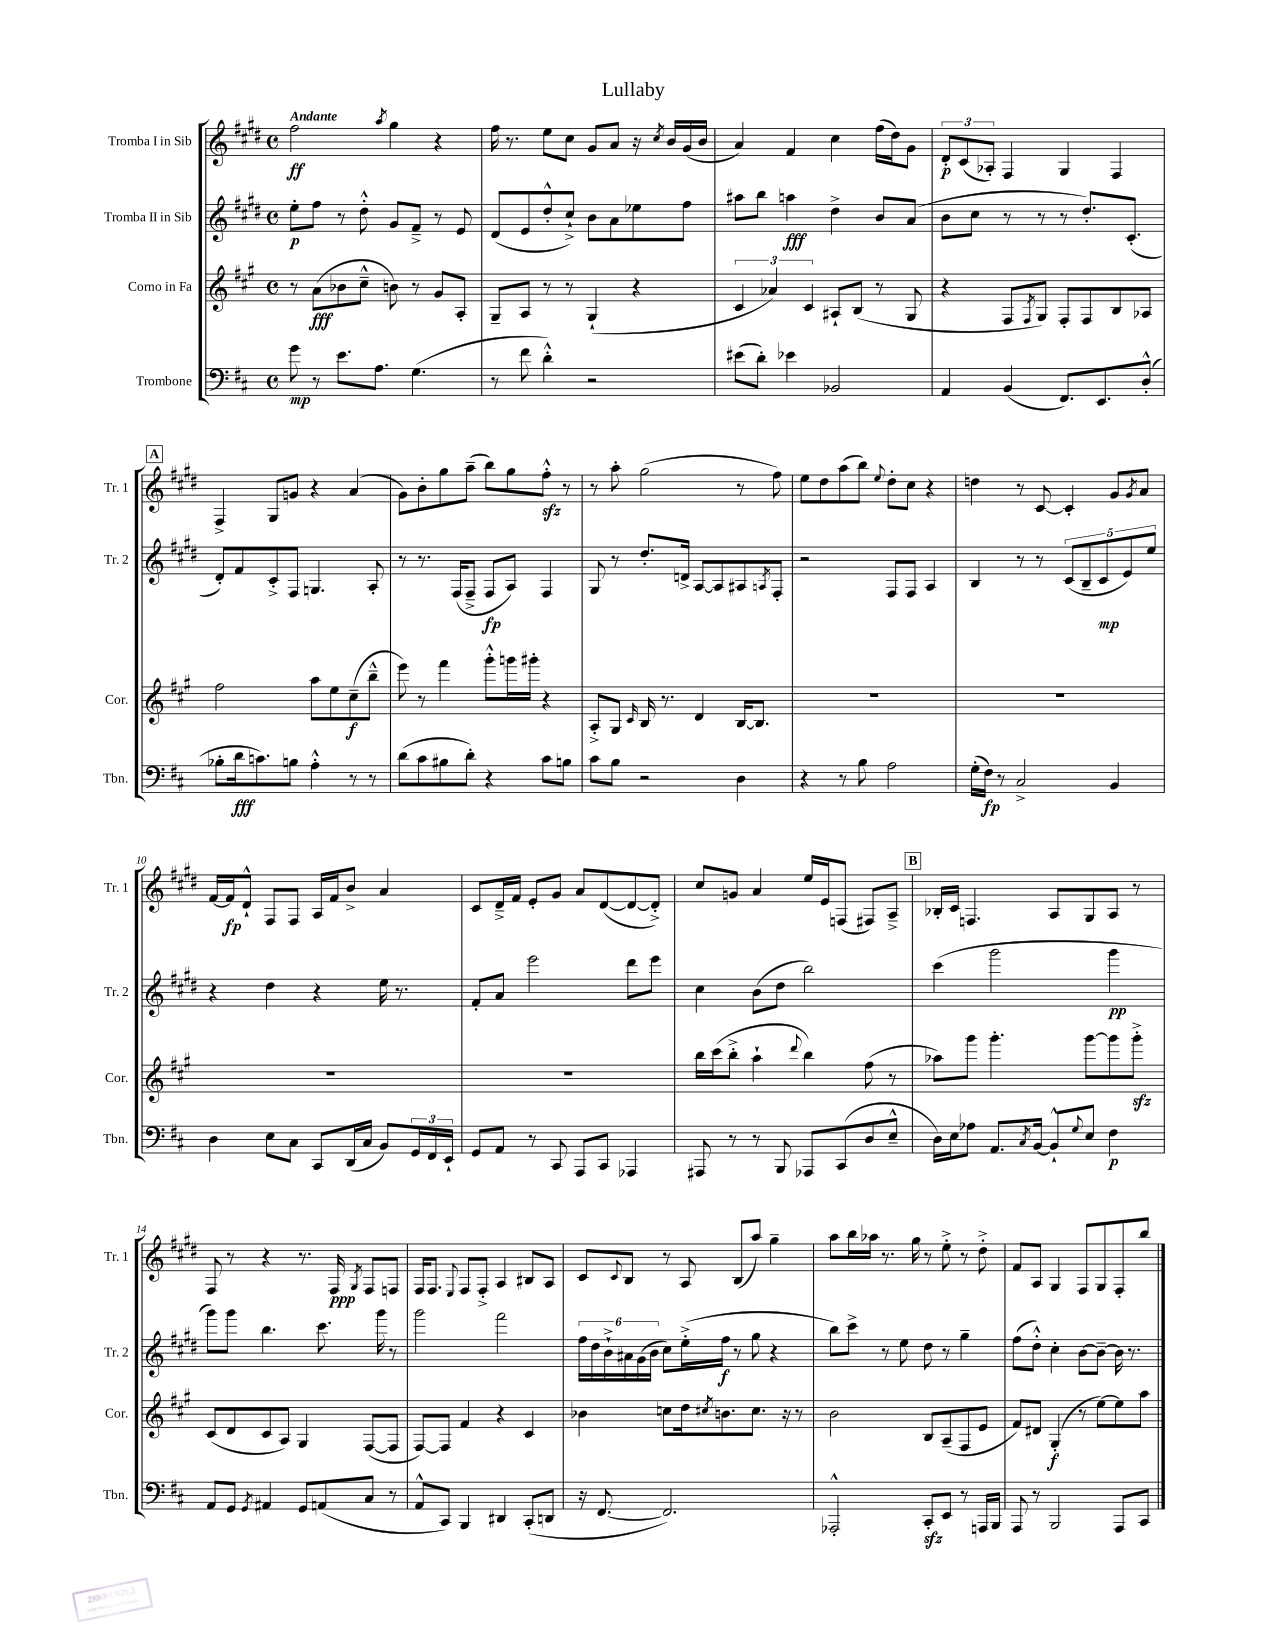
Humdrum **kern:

**kern	**kern	**kern	**kern
*staff4	*staff3	*staff2	*staff1
*clefF4	*clefG2	*clefG2	*clefG2
*k[f#c#]	*k[f#c#g#]	*k[f#c#g#d#]	*k[f#c#g#d#]
*M4/4	*M4/4	*M4/4	*M4/4
*met(c)	*met(c)	*met(c)	*met(c)
8g\	8r	8ee'\L	2ff#\
8r	(8a\L	8ff#\J	.
8.e\L	8b-\	8r	.
.	8cc#~^^\J	8dd#'^^\	.
8.A\J	.	.	.
.	.	.	8qaa/
.	8b\)	8g#/L	4gg#\
(4.G\	8r	8f#~^/J	.
.	8g#/L	8r	4r
.	8A'/J	8e/	.
=	=	=	=
8r	8G#~/L	(8d#/L	16ff#\
.	.	.	8.r
8f#\	8A/J	8e/	.
4d'^^\)	8r	8dd#'^^/	8ee\L
.	8r	8cc#`^/J)	8cc#\J
2r	(4G#`/	8b\L	8g#/L
.	.	8a\	8a/J
.	4r	8ee-\	16r
.	.	.	8qcc#/
.	.	.	16b/LL
.	.	8ff#\J	(16g#/
.	.	.	16b/JJ
=	=	=	=
(8e#\L	6c#/	8aa#\L	4a/)
8d'\J)	.	8bb\J	.
.	6a-/)	.	.
4e-\	.	4aa\	4f#/
.	6c#/	.	.
2BB-/	8A#`/L	4dd#^\	4cc#\
.	(8B/J	.	.
.	8r	8b/L	(16ff#\LL
.	.	.	16dd#\J)
.	8G#/	(8a/J	8g#\J
=	=	=	=
4AA/	4r	8b\L	12d#'/L
.	.	.	(12c#/
.	.	8cc#\J	.
.	.	.	12A-'/J)
(4BB/	8F#/L	8r	4F#/
.	8qF#/	.	.
.	8G#/J)	8r	.
8.FF#/L)	8F#'/L	8r	4G#/
.	8F#/	8.dd#'/L)	.
8.EE/	.	.	.
.	8B/	.	4F#/
.	.	(8.c#'/J	.
(8D'^^/J	8A-/J	.	.
=	=	=	=
8B-'\L	2ff#\	8d#'/L)	4F#^/
16d\k	.	8f#/	.
8.c\)	.	.	.
.	.	8c#'^/	8G#/L
8B\J	.	8F#/J	8g/J
4A'^^\	8aa\L	4.G/	4r
.	8ee\	.	.
8r	(8cc#~\	.	(4a/
8r	8bb~^^\J	8A'/	.
=	=	=	=
(8d\L	8eee\)	8r	8g#\L)
8c#\	8r	8.r	8b'\
8B#\	4fff#\	.	8gg#\
.	.	(16F#/LK	.
8d'\J)	.	8F#~^/J	(8aa~\J
4r	8ggg#'^^\L	8F#/L	8bb\L)
.	16ggg\L	8A/J)	8gg#\
.	16ggg#'\JJ	.	.
8c#\L	4r	4F#/	8ff#'^^\J
8B\J	.	.	8r
=	=	=	=
8c#\L	8A'^/L	8G#/	8r
8B\J	8G#/J	8r	8aa'\
.	16qqc#/	.	.
2r	16B/	8.dd#'/L	(2gg#\
.	8.r	.	.
.	.	16d^/Jk	.
.	4d/	[8A/L	.
.	.	8A/]	.
4D\	[16B/LK	8A#/	8r
.	8.B/]J	.	.
.	.	8qA/	.
.	.	8F#'/J	8ff#\)
=	=	=	=
4r	1r	2r	8ee\L
.	.	.	8dd#\
8r	.	.	(8aa\
8B\	.	.	8bb\J)
.	.	.	8qqee/
2A\	.	8F#/L	8dd#'\L
.	.	8F#/J	8cc#\J
.	.	4A/	4r
=	=	=	=
(16G'\LL	1r	4B/	4dd\
16F#\JJ)	.	.	.
8r	.	.	.
2C#^/	.	8r	8r
.	.	8r	[8c#/
.	.	(10c#/L	4c#'/]
.	.	10B~/	.
.	.	10c#/	.
4BB/	.	.	8g#/L
.	.	10e/)	.
.	.	.	8qg#/
.	.	.	8a/J
.	.	10ee/J	.
=	=	=	=
4D\	1r	4r	[16f#/LL
.	.	.	16f#/]J
.	.	.	8d#`^^/J
8E\L	.	4dd#\	8F#/L
8C#\J	.	.	8F#/J
8CC#/L	.	4r	16A/LL
.	.	.	16f#/J
(16DD/L	.	.	8b^/J
16C#/JJ	.	.	.
8BB/L)	.	16ee\	4a/
.	.	8.r	.
24GG/L	.	.	.
24FF#/	.	.	.
24EE`/JJ	.	.	.
=	=	=	=
8GG/L	1r	8f#'/L	8c#/L
8AA/J	.	8a/J	16d#~^/L
.	.	.	16f#/JJ
8r	.	2eee\	8e'/L
8CC#/	.	.	8g#/J
8AAA/L	.	.	8a/L
8CC#/J	.	.	([8d#/
4AAA-/	.	8ddd#\L	8d#/_
.	.	8eee\J	8d#'^/]J)
=	=	=	=
8AAA#/	16bb\LL	4cc#\	8cc#/L
.	(16ccc#\J	.	.
8r	8bb'^\J	.	8g/J
8r	4aa`\	(8b\L	4a/
8BBB/	.	8dd#\J	.
.	8qqddd/	.	.
8AAA-/L	4bb\)	2bb\)	16ee/LL
.	.	.	16e/J
(8CC#/	.	.	(8F/J
8D/	(8ff#\	.	8F#/L)
8E~^^/J	8r	.	8A~^/J
=	=	=	=
16D\LL)	8aa-\L)	(4ccc#\	16B-'/LL
16E\J	.	.	16c#/JJ
8A-\J	8ggg#\J	.	4.F/
8.AA/L	4.ggg#'\	2ggg#\	.
8qC#/	.	.	.
[16BB/Jk	.	.	.
8BB`^^/]L	.	.	8A/L
8qqG/	.	.	.
8E/J	[8ggg#\L	.	8G#/
4F#\	8ggg#\]	4ggg#\	8A/J
.	8ggg#'^\J	.	8r
=	=	=	=
8AA/L	(8c#/L	8ggg#\L)	8F#/
8GG/J	8d/	8ggg#\J	8r
8qGG/	.	.	.
4AA#/	8c#/	4.bb\	4r
.	8A/J)	.	.
8GG/L	4G#/	.	8.r
(8AA/	.	8.ccc#\	.
.	.	.	16F#/
.	.	.	8qG#/
8C#/J	([8F#/L	.	8F#/L
.	.	16ggg#\	.
8r	8F#/]J	8r	8F/J
=	=	=	=
8AA^^/L	[8F#/L)	2ggg#\	16F#/LK
.	.	.	8.F#/J
8CC#/J)	8F#/]J	.	.
.	.	.	8qqE/
4BBB/	4f#/	.	8F#/L
.	.	.	8F#'^/J
4DD#/	4r	2fff#\	4A/
(8CC#'/L	4c#/	.	8B#/L
8DD/J	.	.	8A/J
=	=	=	=
16r	4b-\	24ff#\LL	8c#/L
.	.	24dd#\	.
[8.FF#/	.	.	.
.	.	24b`^\	.
.	.	.	8qqc#/
.	.	24a#\	8B/J
.	.	(24g#\	.
.	.	24b\JJ	.
2.FF#/])	8cc\L	8cc#\L)	8r
.	16dd\k	(16ee'^\L	8A/
.	8qcc#/	.	.
.	8.b\	16ff#\JJ	.
.	.	8r	(8B/L
.	8.cc#\J	8gg#\	8aa/J)
.	.	4r	4gg#~\
.	16r	.	.
.	8r	.	.
=	=	=	=
2AAA-'^^/	2b\	8bb\L)	8aa\L
.	.	8ccc#^\J	16bb\L
.	.	.	16aa-\JJ
.	.	8r	8.r
.	.	8ee\	.
.	.	.	16gg#\
8CC#'/L	8B/L	8dd#\	8r
8EE/J	(8A~/	8r	8ee'^\
8r	8F#/	4gg#~\	8r
16AAA/LL	8e/J	.	8dd#'^\
16BBB/JJ	.	.	.
=	=	=	=
8AAA/	8f#/L)	(8ff#\L	8f#/L
8r	8d#/J	8dd#'^^\J)	8A/J
2BBB/	(4G#'/	4cc#'\	4G#/
.	8r	[8b\L	8F#/L
.	[8ee\L)	8b~\_J	8G#/
8AAA/L	8ee\]	16b\]	8F#'/
.	.	8.r	.
8CC#/J	8aa\J	.	8bb/J
==	==	==	==
*-	*-	*-	*-
